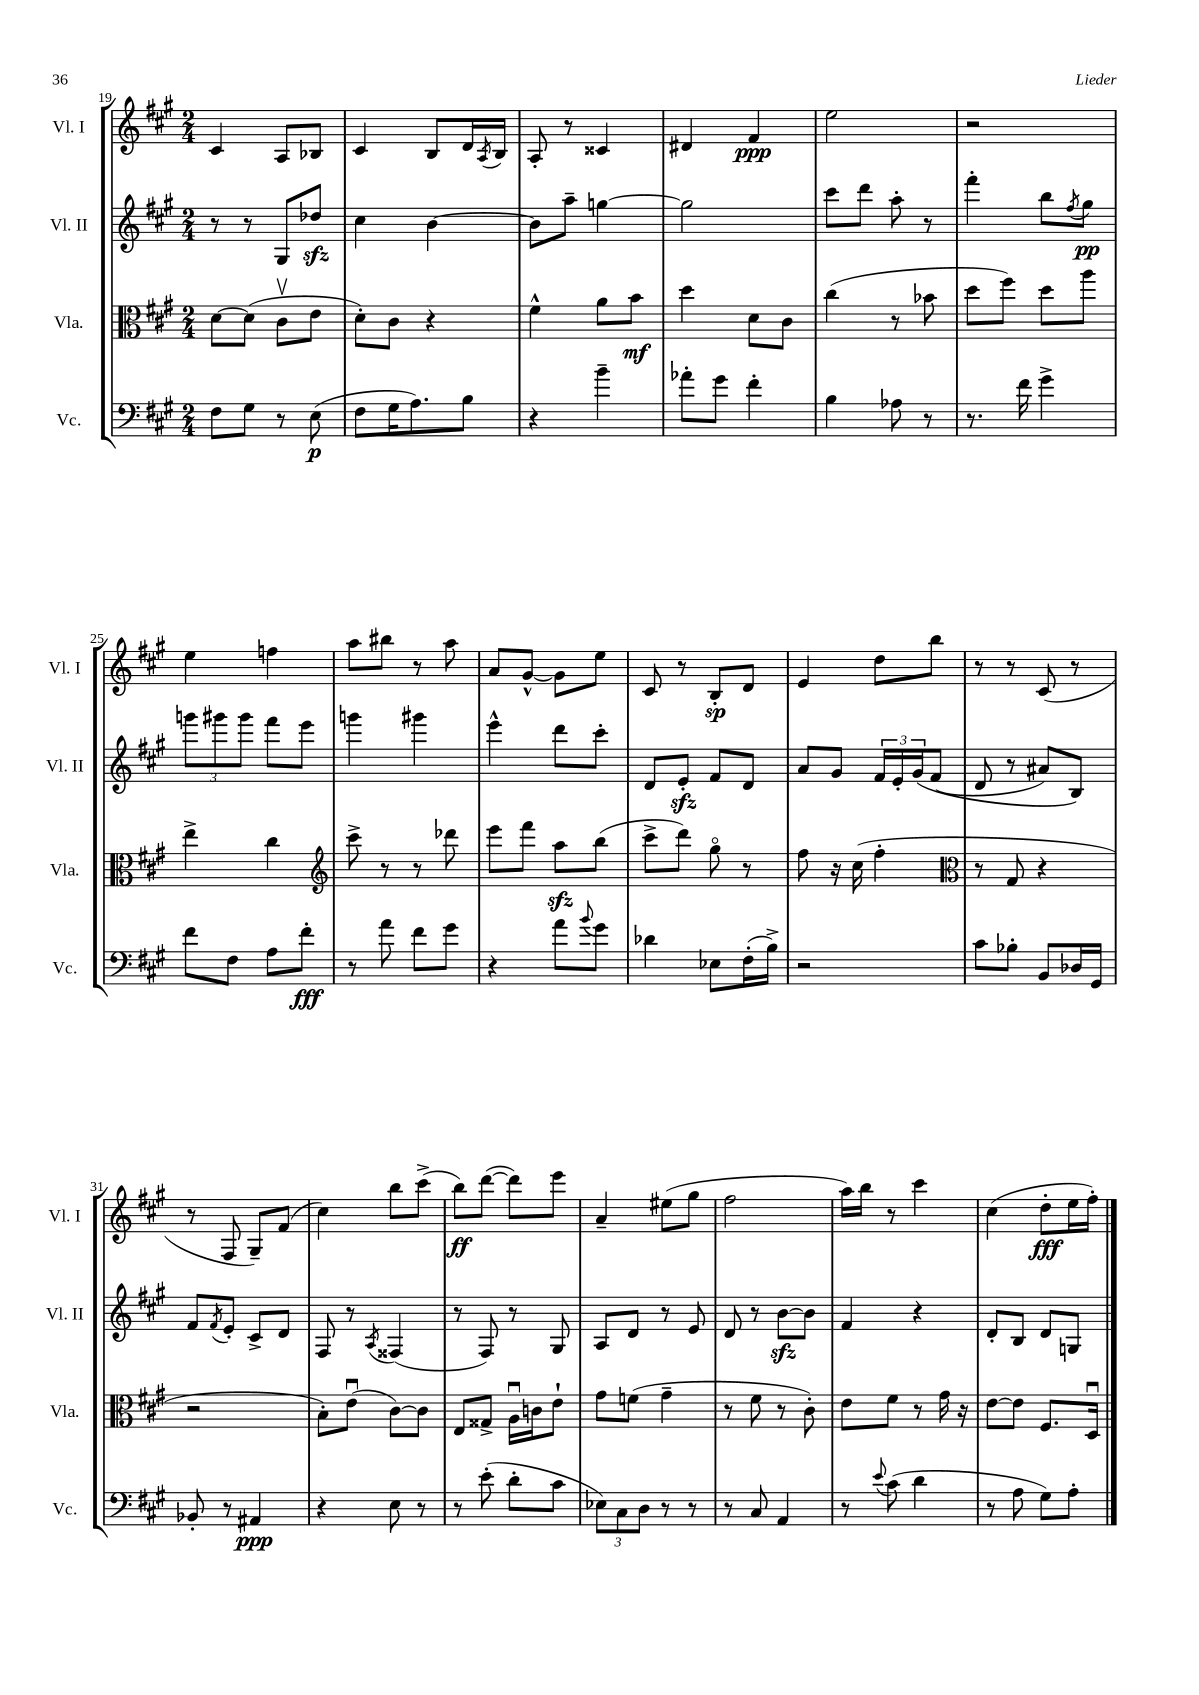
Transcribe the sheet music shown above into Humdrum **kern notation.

**kern	**kern	**kern	**kern
*staff4	*staff3	*staff2	*staff1
*clefF4	*clefC3	*clefG2	*clefG2
*k[f#c#g#]	*k[f#c#g#]	*k[f#c#g#]	*k[f#c#g#]
*M2/4	*M2/4	*M2/4	*M2/4
8F#	[8d	8r	4c#
8G#	(8d]	8r	.
8r	8c#v	8G#	8A
(8E	8e	8dd-	8B-
=	=	=	=
8F#	8d')	4cc#	4c#
16G#	8c#	.	.
8.A)	.	.	.
.	4r	[4b	8B
8B	.	.	16d
.	.	.	8qA
.	.	.	16B
=	=	=	=
4r	4f#^^	8b]	8A'
.	.	8aa~	8r
4b~	8a	[4gg	4c##
.	8b	.	.
=	=	=	=
8a-'	4dd	2gg]	4d#
8g#	.	.	.
4f#'	8d	.	4f#
.	8c#	.	.
=	=	=	=
4B	(4cc#	8ccc#	2ee
.	.	8ddd	.
8A-	8r	8aa'	.
8r	8b-	8r	.
=	=	=	=
8.r	8dd	4fff#'	2r
.	8ff#)	.	.
16f#	.	.	.
4g#^	8dd	8bb	.
.	.	8qff#	.
.	8aa	8gg#	.
=	=	=	=
8f#	4ee^	12ggg	4ee
.	.	12ggg#	.
8F#	.	.	.
.	.	12ggg#	.
8A	4cc#	8fff#	4ff
8f#'	.	8eee	.
=	=	=	=
*	*clefG2	*	*
8r	8ccc#^	4ggg	8aa
8a	8r	.	8bb#
8f#	8r	4ggg#	8r
8g#	8ddd-	.	8aa
=	=	=	=
4r	8eee	4eee^^	8a
.	8fff#	.	[8g#^^
8a	8aa	8ddd	8g#]
8qqb	.	.	.
8g#	(8bb	8ccc#'	8ee
=	=	=	=
4d-	8ccc#^	8d	8c#
.	8ddd)	8e'	8r
8E-	8gg#o	8f#	8B'
(16F#'	8r	8d	8d
16B^)	.	.	.
=	=	=	=
2r	8ff#	8a	4e
.	16r	8g#	.
.	(16cc#	.	.
.	4ff#'	24f#	8dd
.	.	24e'	.
.	.	&(24g#	.
.	.	(8f#	8bb
=	=	=	=
*	*clefC3	*	*
8c#	8r	8d	8r
8B-'	8G#	8r	8r
8BB	4r	8a#)	(8c#
16D-	.	8B&)	8r
16GG#	.	.	.
=	=	=	=
8BB-'	2r	8f#	8r
.	.	8qf#	.
8r	.	8e'	8F#
4AA#	.	8c#^	8G#~)
.	.	8d	(8f#
=	=	=	=
4r	8B')	8F#	4cc#)
.	(8eu	8r	.
.	.	8qA	.
8E	[8c#)	(4F##	8bb
8r	8c#]	.	(8ccc#^
=	=	=	=
8r	8E	8r	8bb)
(8e'	8G##^	8F#)	([8ddd
8d'	16Au	8r	8ddd])
.	16c	.	.
8c#	8e`	8G#	8eee
=	=	=	=
12E-)	8g#	8A	4a~
12C#	.	.	.
.	(8f	8d	.
12D	.	.	.
8r	4g#~	8r	(8ee#
8r	.	8e	8gg#
=	=	=	=
8r	8r	8d	2ff#
8C#	8f#	8r	.
4AA	8r	[8b	.
.	8c#')	8b]	.
=	=	=	=
8r	8e	4f#	16aa)
.	.	.	16bb
8qqe	.	.	.
(8c#	8f#	.	8r
4d	8r	4r	4ccc#
.	16g#	.	.
.	16r	.	.
=	=	=	=
8r	[8e	8d'	(4cc#
8A	8e]	8B	.
8G#)	8.F#	8d	8dd'
8A'	.	8G	16ee
.	16Du	.	16ff#')
==	==	==	==
*-	*-	*-	*-
